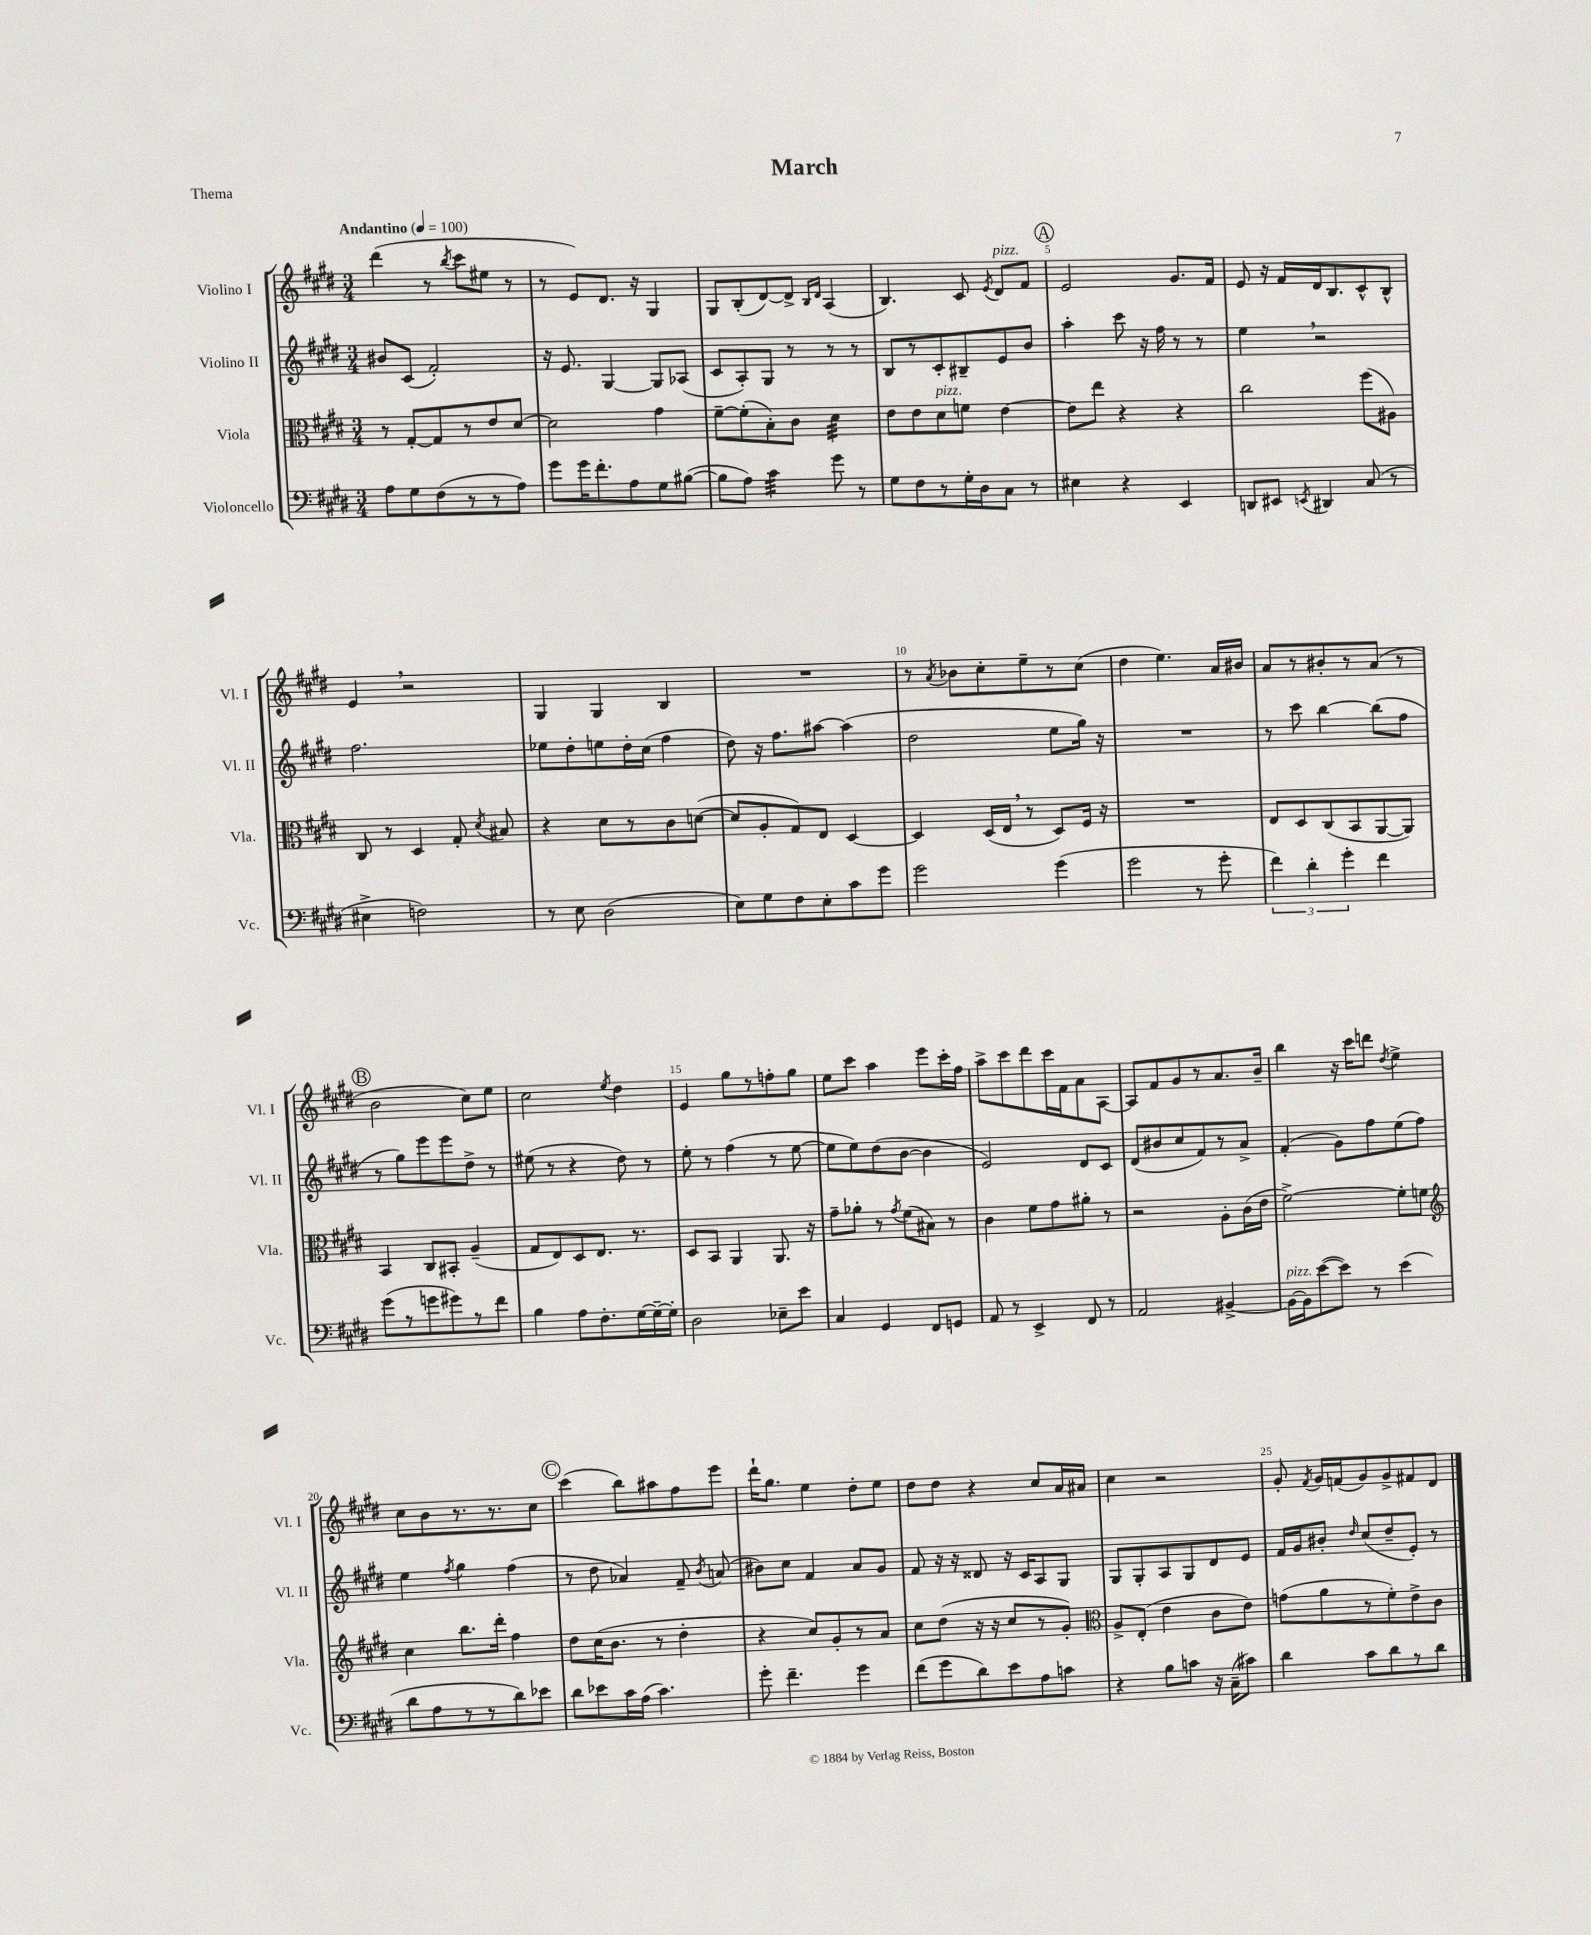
\header { title = "March" piece = "Thema" }
<<
\new StaffGroup <<
\new Staff = "s0" \with { instrumentName = "Violino I" shortInstrumentName = "Vl. I" } {
    \clef treble \key e \major \numericTimeSignature \time 3/4 \tempo "Andantino" 4 = 100
    \autoBeamOff dis'''4( r8 \acciaccatura { b''8 } cis'''8[ eis''8] r8 |
    r8 e'8[) dis'8.] r16 gis4 |
    gis8[ b8-.( dis'8~) dis'8]-> \grace { b16[ dis'16] } a4( |
    b4.) cis'8 \acciaccatura { e'8 } dis'8[^\markup { \italic "pizz." } fis'8] |
    \mark \markup { \circle "A" } e'2 gis'8.[ fis'16] |
    e'8 r16 fis'16[ dis'16 b8. cis'8-^ b8]-^ |
    e'4 \breathe r2 |
    gis4 gis4 b4 |
    R2. |
    r8 \acciaccatura { a'8 } bes'8[ cis''8-. e''8-- r8 cis''8]( |
    dis''4 e''4.) a'16[ bis'16] |
    a'8[ r8 bis'8-. r8 a'8]( r8 |
    \mark \markup { \circle "B" } b'2 cis''8[) e''8] |
    cis''2 \acciaccatura { e''8 } dis''4 |
    e'4 gis''8[ r8 f''8-. gis''8] |
    e''8[ cis'''8] a''4 e'''8[ cis'''16-. fis''16] |
    a''8[-> cis'''8 dis'''8 cis'''16 fis'16 a'8 a8]~ |
    a8[ fis'8 gis'8 r8 a'8. b'16]-- |
    b''4 r16 cis'''16[ d'''8] \acciaccatura { dis''8 } e''4-> |
    cis''8[ b'8 r8. r8. cis''8] |
    \mark \markup { \circle "C" } cis'''4( b''8[) ais''8 fis''8 e'''8] |
    dis'''16[-! gis''8.] e''4 dis''8[-. e''8] |
    dis''8[ dis''8] r4 cis''8[ a'16 ais'16] |
    cis''4 r2 |
    gis'8-. \acciaccatura { fis'8 } gis'16[ f'16( gis'8) gis'8-> fis'8 dis'8] \bar "|." |
}
\new Staff = "s1" \with { instrumentName = "Violino II" shortInstrumentName = "Vl. II" } {
    \clef treble \key e \major \numericTimeSignature \time 3/4
    \autoBeamOff bis'8[ cis'8]( fis'2-.) |
    r16 e'8. gis4~ gis8[ aes8]( |
    cis'8[ a8-.) gis8] r8 r8 r8 |
    b8[ r8 cis'8-. bis8-- e'8 b'8] |
    \mark \markup { \circle "A" } a''4-. cis'''8 r16 fis''16 r8 r8 |
    e''4 \breathe r2 |
    fis''2. |
    ees''8[ dis''8-. e''8 dis''16-. cis''16]( fis''4 |
    dis''8) r16 fis''8.[ ais''8]~ ais''4( |
    dis''2 e''8[ gis''16]) r16 |
    R2. |
    r8 cis'''8 b''4~ b''8[( fis''8] |
    \mark \markup { \circle "B" } r8 gis''8[) e'''8 e'''8 dis''8]-> r8 |
    eis''8( r8 r4 dis''8) r8 |
    e''8-. r8 fis''4( r8 e''8~ |
    e''8[ e''8) dis''8( b'8]~ b'4 |
    e'2) dis'8[ cis'8] |
    dis'8[( bis'8 cis''8 fis'8) r8 a'8]-> |
    fis'4-.( gis'8[) fis''8 e''8( fis''8]) |
    e''4 \acciaccatura { fis''8 } gis''4 fis''4( |
    \mark \markup { \circle "C" } r8 dis''8 aes'4) fis'8-- \acciaccatura { b'8 } a'8( |
    bis'8[) cis''8] fis'4 a'8[ gis'8] |
    fis'8 r16 r16 disis'8 r16 cis'16[ a8 gis8] |
    gis8[ gis8-. a8 gis8 dis'8 e'8] |
    fis'16[ gis'16 bis'8]-. \grace { dis''16 } cis''8[( dis''8-- e'8]-.) r8 \bar "|." |
}
\new Staff = "s2" \with { instrumentName = "Viola" shortInstrumentName = "Vla." } {
    \clef alto \key e \major \numericTimeSignature \time 3/4
    \autoBeamOff r8 gis8[~-. gis8 r8 e'8 dis'8]~ |
    dis'2 gis'4 |
    fis'8[~-- fis'8-.( b8-.) cis'8] dis'4:32 |
    e'8[ e'8 dis'8^\markup { \italic "pizz." } f'8] e'4~ |
    \mark \markup { \circle "A" } e'8[ e''8] r4 r4 |
    cis''2 fis''8[( ais8]) |
    cis8 r8 dis4 gis8-. \acciaccatura { dis'8 } bis8 |
    r4 dis'8[ r8 cis'8 d'8]~( |
    d'8[ a8-. gis8) e8] dis4~ |
    dis4 dis16[( e16] \breathe r8 dis8[) fis16] r16 |
    R2. |
    e8[ dis8 cis8( b,8 a,8~ a,8]) |
    \mark \markup { \circle "B" } b,4 cis8[ bis,8]-. a4--( |
    gis8[ e8) dis8 e8.] r8. |
    dis8[ b,8] a,4 a,8. r16 |
    gis'8[-- aes'8]-. r8 \acciaccatura { gis'8 } fis'8[( bis8]) r8 |
    cis'4 fis'8[ gis'8 ais'8]-. r8 |
    r2 a8[-. cis'16( e'16] |
    fis'2~->) fis'8[-. f'8] |
    \clef treble cis''4 b''8.[ dis'''16]-. fis''4 |
    \mark \markup { \circle "C" } dis''8[ cis''16( b'8.] r8 dis''4-. |
    r4 cis''8[) gis'8-. r8 a'8] |
    cis''8[ dis''8]( r16 r16 cis''8[ r8 gis'8]-.) |
    \clef alto a8[-> e8]-.( e'4 cis'8[ e'8]) |
    g'8[( a'8 r8 fis'8-.) e'8-> cis'8] \bar "|." |
}
\new Staff = "s3" \with { instrumentName = "Violoncello" shortInstrumentName = "Vc." } {
    \clef bass \key e \major \numericTimeSignature \time 3/4
    \autoBeamOff a8[ gis8 fis8( r8 r8 a8]) |
    gis'8[ gis'16 fis'8.-. a8 gis8 bis8]~( |
    bis8[ a8]) cis'4:32 gis'8 r8 |
    gis8[ fis8 r8 gis16-. dis16 cis8] r8 |
    \mark \markup { \circle "A" } eis4 r4 e,4 |
    d,8[ eis,8] \acciaccatura { e,8 } dis,4 cis8( r8 |
    eis4-> f2) |
    r8 e8 dis2( |
    e8[) gis8 fis8 e8-. cis'8 gis'8] |
    gis'2 gis'4( |
    gis'2 r8 gis'8-. |
    \tuplet 3/2 { fis'4) dis'4-. gis'4-. } fis'4 |
    \mark \markup { \circle "B" } gis'8[( r8 g'8 gis'8) r8 fis'8] |
    b4 a8[ fis8.-. gis16~ gis16~-- gis16]-. |
    dis2 ees8[-- e'8] |
    cis4 gis,4 fis,8[ g,8] |
    a,8 r8 e,4-> fis,8 r8 |
    a,2 bis,4~-> |
    bis,16[~^\markup { \italic "pizz." } bis,16 e'8~( e'8]) r8 e'4( |
    dis'8[ a8 r8 r8 dis'8) ees'8] |
    \mark \markup { \circle "C" } dis'8[ ees'8 cis'16 a16]( cis'4.) |
    gis'8-. fis'4.-- gis'4 |
    fis'8[( gis'8 dis'8) e'8 a8 c'8] |
    r4 b8[ c'8] r16 cis16[--( cis'8]) |
    dis'4 cis'8[ dis'8 r8 dis'8] \bar "|." |
}
>>
>>
\layout { \context { \Score \override BarNumber.break-visibility = ##(#f #t #t) barNumberVisibility = #(every-nth-bar-number-visible 5) } }
